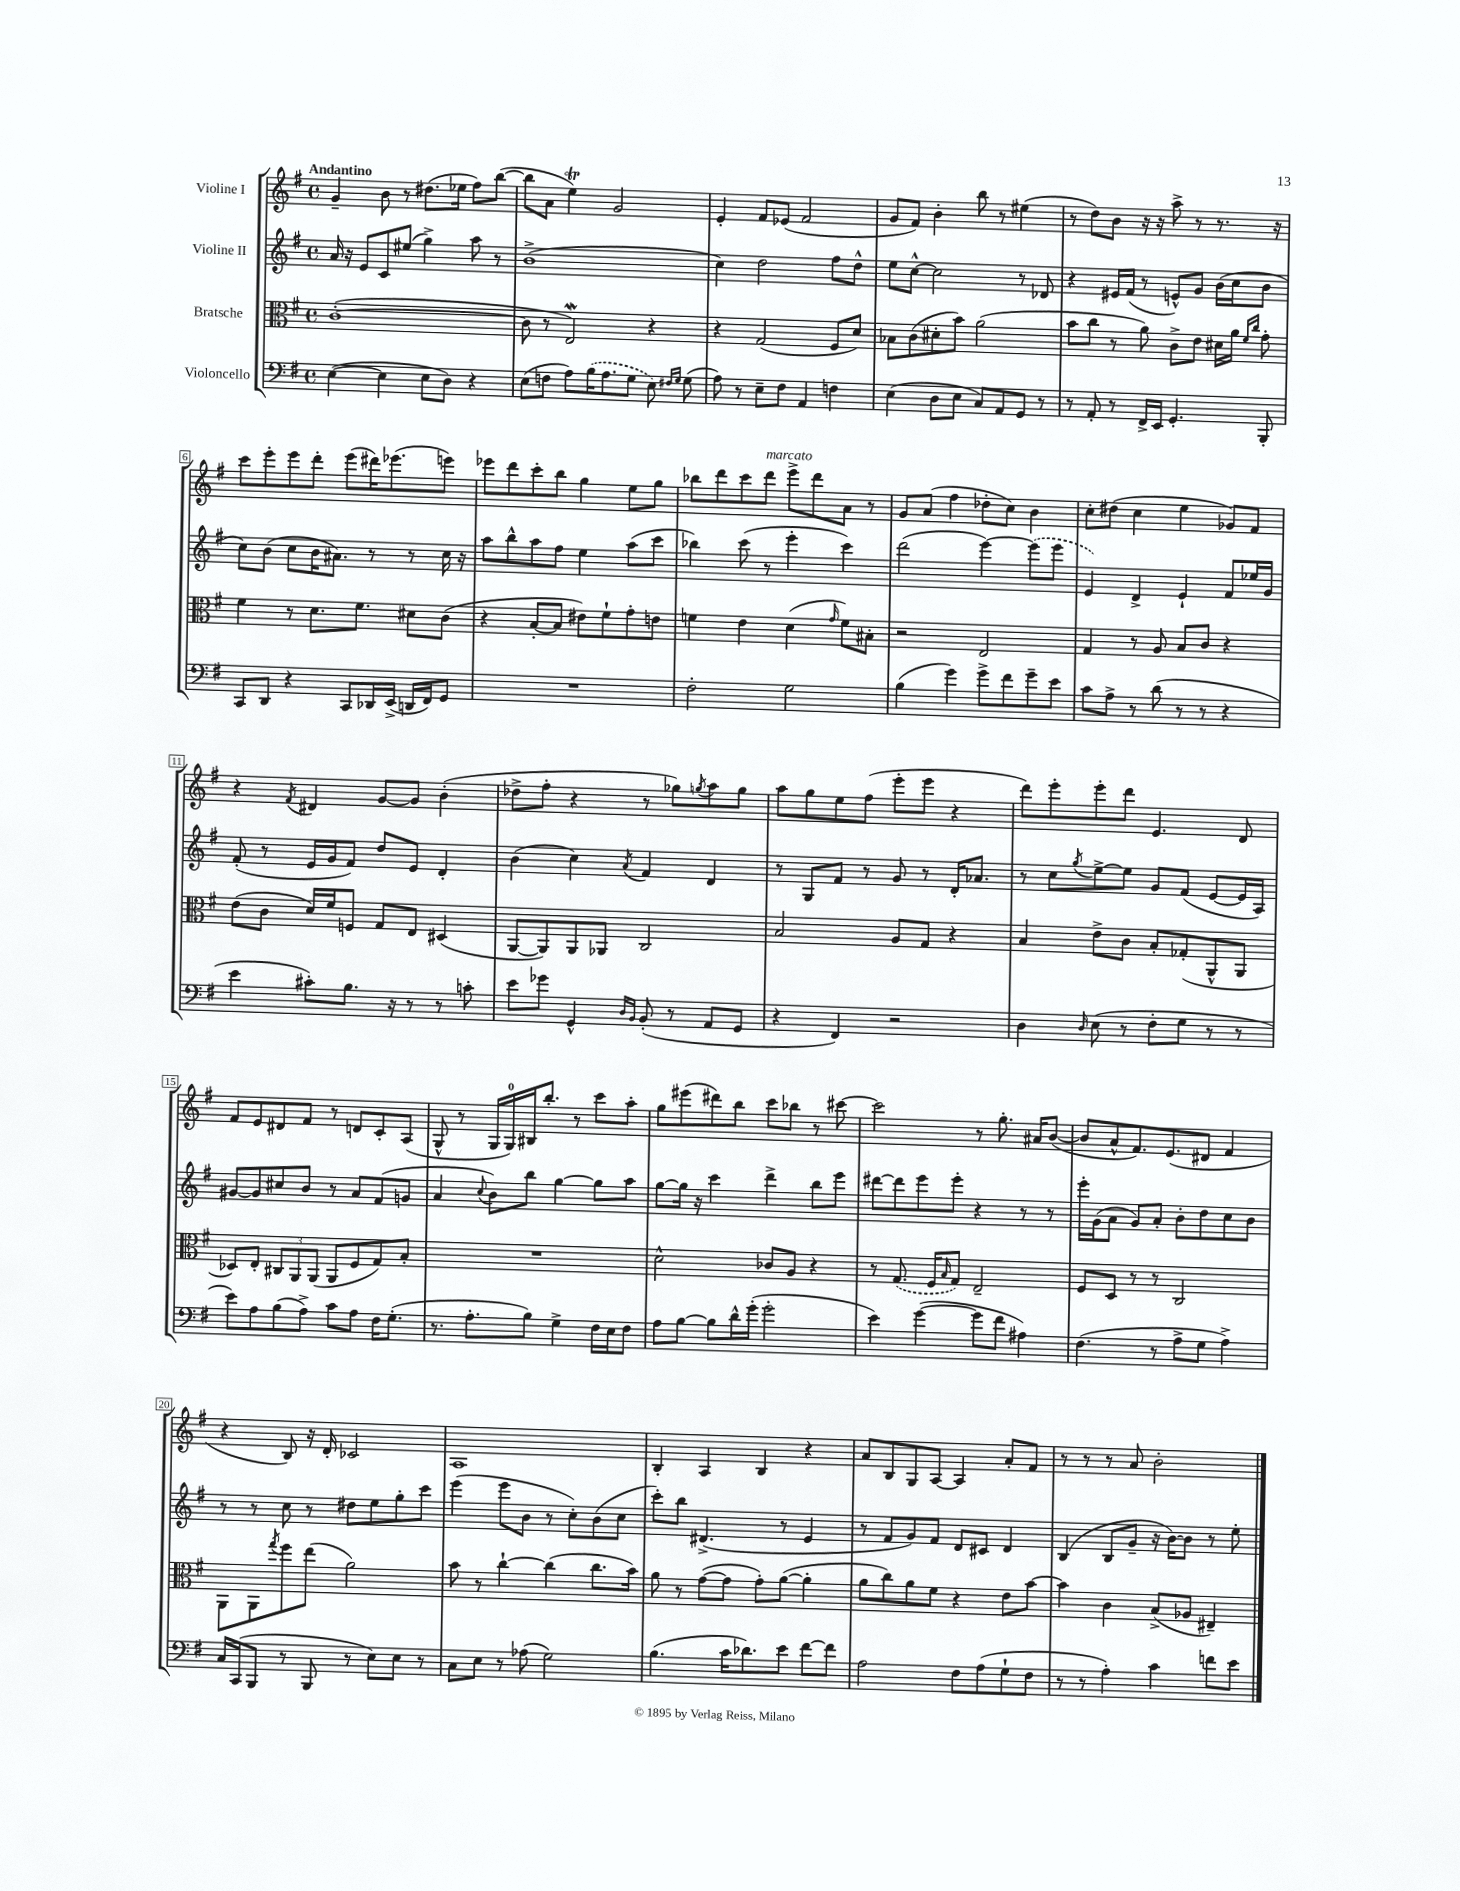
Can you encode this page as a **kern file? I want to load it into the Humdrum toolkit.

**kern	**kern	**kern	**kern
*part4	*part3	*part2	*part1
*staff4	*staff3	*staff2	*staff1
*I"Violoncello	*I"Bratsche	*I"Violine II	*I"Violine I
*clefF4	*clefC3	*clefG2	*clefG2
*k[f#]	*k[f#]	*k[f#]	*k[f#]
*M4/4	*M4/4	*M4/4	*M4/4
*met(c)	*met(c)	*met(c)	*met(c)
=1	=1	=1	=1
!	!	!	!LO:TX:a:B:t=Andantino
([4E\	([1c'	16a/	4g~/
.	.	16r	.
.	.	8e/L	.
4E\]	.	8c/	8b\
.	.	(8ee#X/J	8r
8E\L	.	4gg^\)	(8.dd#X\L
8D\J)	.	.	.
.	.	.	16ee-X\Jk
4r	.	8aa\	8ff#\L)
.	.	8r	([8bb\J
=2	=2	=2	=2
(8E\L	8c\]	(1b^	8bb\L]
8Fn\J	8r	.	8a\J
8A\L)	2EW/)	.	4eeT\)
(16B\K	.	.	.
8.A\	.	.	.
.	.	.	2g/
8G\J	.	.	.
8E\)	4r	.	.
16qqF#X/LL	.	.	.
16qqG/JJ	.	.	.
(8G\	.	.	.
=3	=3	=3	=3
8A\)	4r	4cc\)	4e'/
8r	.	.	.
8E~\L	(2G/	2dd\	8f#/L
8F#\J	.	.	(8e-X/J
4AA/	.	.	2f#/
4Fn\	8F#/L	8ff#\L	.
.	8d/J)	8dd^^\J	.
=4	=4	=4	=4
(4E\	8B-X\L	8ee\L	8g/L
.	(8c\	[8cc^^\J	8f#/J)
8D\L	8d#X'\	2cc\]	4b'\
8E\J	8b\J)	.	.
8C/L)	(2a\	.	8bb\
8AA/	.	.	8r
8GG/J	.	8r	(4ee#X\
8r	.	8d-X/	.
=5	=5	=5	=5
8r	8b\L	4r	8r
8AA'/	8cc\J	.	8dd\L)
8r	8r	16e#X/LL	8b\J
.	.	(16f#/JJ	.
16FF#^/LL	8a\)	8r	16r
16EE/JJ	.	.	16r
4.GG'/	8c^\L	8en^^/L)	8aa^\
.	8e\J	8g/J	8r
.	16d#X\LL	(16b\LL	8.r
.	16a\JJ	16cc\J	.
.	16qqf#/LL	.	.
.	16qqcc/JJ	.	.
8BBB'/	8g'\	8b\J	.
.	.	.	16r
!!LO:LB:g=z
=6	=6	=6	=6
8CC/L	4f#\	8cc\L)	8ccc\L
8DD/J	.	(8b\J	8eee'\
4r	8r	8cc\L	8eee\
.	8.d\L	16b\K	8ddd'\J
.	.	8.a#X\J)	.
8CC/L	.	.	(8eee\L
.	8.f#\J	.	.
16DD-X/L	.	8r	16ddd#X\K)
(16EE^/JJ	.	.	(8.eee-X\
16DDn/LL	8d#X\L	8r	.
16FF#/J)	.	.	.
8GG/J	(8c\J	16cc\	8eeen\J)
.	.	16r	.
=7	=7	=7	=7
1r	4r	8aa\L	8eee-X\L
.	.	8bb^^\	8ddd\
.	[8B'/L	8aa\	8ccc'\
.	8B/J]	8ff#\J	8bb\J
.	8e#X\L)	4ee\	4gg\
.	8f#`\	.	.
.	8g'\	(8aa\L	8ee\L
.	8en\J	8ccc\J	8gg\J
=8	=8	=8	=8
2F#'\	4fn\	4bb-X\)	8bb-X\L
.	.	.	8ddd\
.	4e\	(8ccc\	8ccc\
!	!	!	!LO:TX:a:i:t=marcato
.	.	8r	8ddd\J
2G\	(4d\	4eee'\	8eee^\L
.	.	.	8ddd\
.	16qqg/	.	.
.	8f\L)	4ccc\)	8a\J
.	8B#X'\J	.	8r
=9	=9	=9	=9
(4B\	2r	(2ddd\	8g/L
.	.	.	(8a/J
4g\)	.	.	4ff#\
8g^\L	2E/	[4eee\)	8dd-X'\L
8f#\	.	.	8cc\J)
8g~\	.	(8eee\L]	4b\
8e\J	.	8eee\J	.
=10	=10	=10	=10
8c\L	4G/	4e/)	8cc'\L
8A^\J	.	.	(8dd#X\J
8r	8r	4d^/	4cc\
(8d\	8A/	.	.
8r	8B/L	4e`/	4ee\
8r	8c/J	.	.
4r	4r	8f#/L	8g-X/L)
.	.	16ee-X/L	8f#/J
.	.	16g/JJ	.
!!LO:LB:g=z
=11	=11	=11	=11
4e\	(8e\L	(8f#'/	4r
.	8c\J	8r	.
.	.	.	8qf#/
8c#X'\L)	16d/LL)	16e/LL	4d#X/
.	16f#/J	16g/J	.
8.B\J	8Fn/J	8f#/J)	.
.	8G/L	8dd/L	[8g/L
16r	.	.	.
8r	8E/J	8e/J	8g/J]
8r	(4D#X/	4d'/	(4b'\
8cn'\	.	.	.
=12	=12	=12	=12
8e\L	[8AA/L	(4b\	8dd-X^\L
8g-X\J	8AA/])	.	8ff#'\J
4GG^^/	8AA/	4cc\)	4r
.	8AA-X/J	.	.
16qqD/LL	.	.	.
16qqBB/JJ	.	8qa/	.
(8BB'/	2C/	4f#/	8r
8r	.	.	8gg-X\L)
.	.	.	8qggn/
8AA/L	.	4d/	8aa\
8GG/J	.	.	8gg\J
=13	=13	=13	=13
4r	2B/	8r	8aa\L
.	.	8G/L	8gg\
4FF#/)	.	8f#/J	8ee\
.	.	8r	(8ff#\J
2r	8A/L	8g/	8eee'\L
.	8G/J	8r	8eee\J
.	4r	16d'/KL	4r
.	.	8.a-X/J	.
=14	=14	=14	=14
4D\	4B/	8r	8ddd\L)
.	.	8cc\L	8eee'\
16qqD/	.	8qgg/	.
(8E\	8e^\L	[8ee^\	8eee'\
8r	8c\J	8ee\J]	8ddd\J
8F#'\L	8B'/L	8g/L	4.e/
8G\J	(8G-X'/	(8f#/J	.
8r	8AA^^/	[8e/L	.
8r	8AA/J	16e/L]	8d/
.	.	16A/JJ)	.
!!LO:LB:g=z
=15	=15	=15	=15
8e\L)	8D-X/L)	[8g#X/L	8f#/L
8A\	8E'/J	8g#/]	8e/
(8B\	12C#X/L	8cc#X/	8d#X/
.	12AA/	.	.
8A^\J)	.	8b/J	8f#/J
.	(12AA/J	.	.
8c\L	8AA/L	8r	8r
8A\J	8F#/	8a/L	8dn/L
16F#\KL	8G/)	(8f#/	8c'/
(8.G'\J	.	.	.
.	8B'/J	8gn/J	(8A/J
=16	=16	=16	=16
8.r	1r	4a/	8G^^/
.	.	.	8r
8.A'\L	.	.	.
.	.	8qqcc/	.
.	.	8b\L)	16G/LL
.	.	.	16G/)
8B\J)	.	8bb\J	16B#X/J
.	.	.	8.bb'/J
4G^\	.	[4gg\	.
.	.	.	8r
16F#\LL	.	8gg\L]	8ccc\L
16E\J	.	.	.
8F#\J	.	8aa\J	8aa'\J
=17	=17	=17	=17
8A\L	2d^^\	[8gg\L	8gg\L
[8B\J	.	16gg\Jk]	(8eee#X\
.	.	16r	.
8B\L]	.	4ccc\	8ddd#X\)
16d^^\L	.	.	8bb\J
(16g'\JJ	.	.	.
2g'\	8c-X/L	4ddd^\	8ccc\L
.	8A/J	.	8bb-X\J
.	4r	8bb\L	8r
.	.	8eee\J	[8ccc#X\
=18	=18	=18	=18
4e\)	8r	[8ddd#X\L	2ccc#\]
.	(8.G/	8ddd#\]	.
([4g\	.	8eee\	.
.	16F#/KL	.	.
.	16qqB/	.	.
.	8G/J)	8eee'\J	.
8g\L]	2E~/	4r	8r
8f#\J	.	.	8.gg'\
4A#X\)	.	8r	.
.	.	.	16a#X/KL
.	.	8r	([8b/J
=19	=19	=19	=19
(4.F#\	8F#/L	16eee'\LL	8b/L]
.	.	(16g\J	.
.	8D/J	8a\J	8a^^/
.	8r	8g/L)	8.f#/)
8r	8r	8a'/J	.
.	.	.	(8.e/
8A^\L	2C/	8b'\L	.
8G\J	.	8dd\	8d#X/J
4A^\)	.	8cc\	4f#/
.	.	8b\J	.
!!LO:LB:g=z
=20	=20	=20	=20
16C/LL	8AA\L	8r	4r
(16CC/J	.	.	.
8BBB/J	8AA\	8r	.
.	8qgg/	.	.
8r	8ff#\	8cc\	8B/)
8BBB/	(8ee\J	8r	16r
.	.	.	16d'/
8r	2a\)	8dd#X\L	2c-X/
8E\L)	.	8ee\	.
8E\J	.	8gg'\	.
8r	.	8ccc\J	.
=21	=21	=21	=21
8C\L	8b\	(4eee\	1A
8E\J	8r	.	.
8r	[4cc`\	8eee\L	.
(8A-X\	.	8b\J	.
2G\)	(4cc\]	8r	.
.	.	8cc'\L)	.
.	8.cc\L	(8b\	.
.	.	8cc\J	.
.	16b\Jk)	.	.
=22	=22	=22	=22
(4.B\	8a\	8ccc'\L)	4B'/
.	8r	8bb\J	.
.	([8g\L	(4.d#X^/	4A/
16c\KL	8g\J]	.	.
8.d-X\)	.	.	.
.	8g'\L)	.	4B/
8e\J	([8a\J	8r	.
[8f#\L	4a'\]	4e/	4r
8f#\J]	.	.	.
=23	=23	=23	=23
2A\	8a\L	8r	8a/L
.	8cc\)	8f#/L	8B/
.	8a\	8g/)	8G/
.	8f#\J	8f#/J	[8A/J
8F#\L	4r	8d/L	4A/]
(8A\	.	8c#X/J	.
8G`\	8e\L	4d/	8a'/L
8F#\J	[8b\J	.	8f#/J
=24	=24	=24	=24
8r	4b\]	(4B/	8r
8r	.	.	8r
4A'\)	4c\	8B/L	8r
.	.	8g~/J	8a/
4c\	(8B^/L	16r	2b'\
.	.	[16b\KL)	.
.	8A-X/J	8b\J]	.
8fn\L	4E#X~/)	8r	.
8e\J	.	8ee'\	.
==	==	==	==
*-	*-	*-	*-
